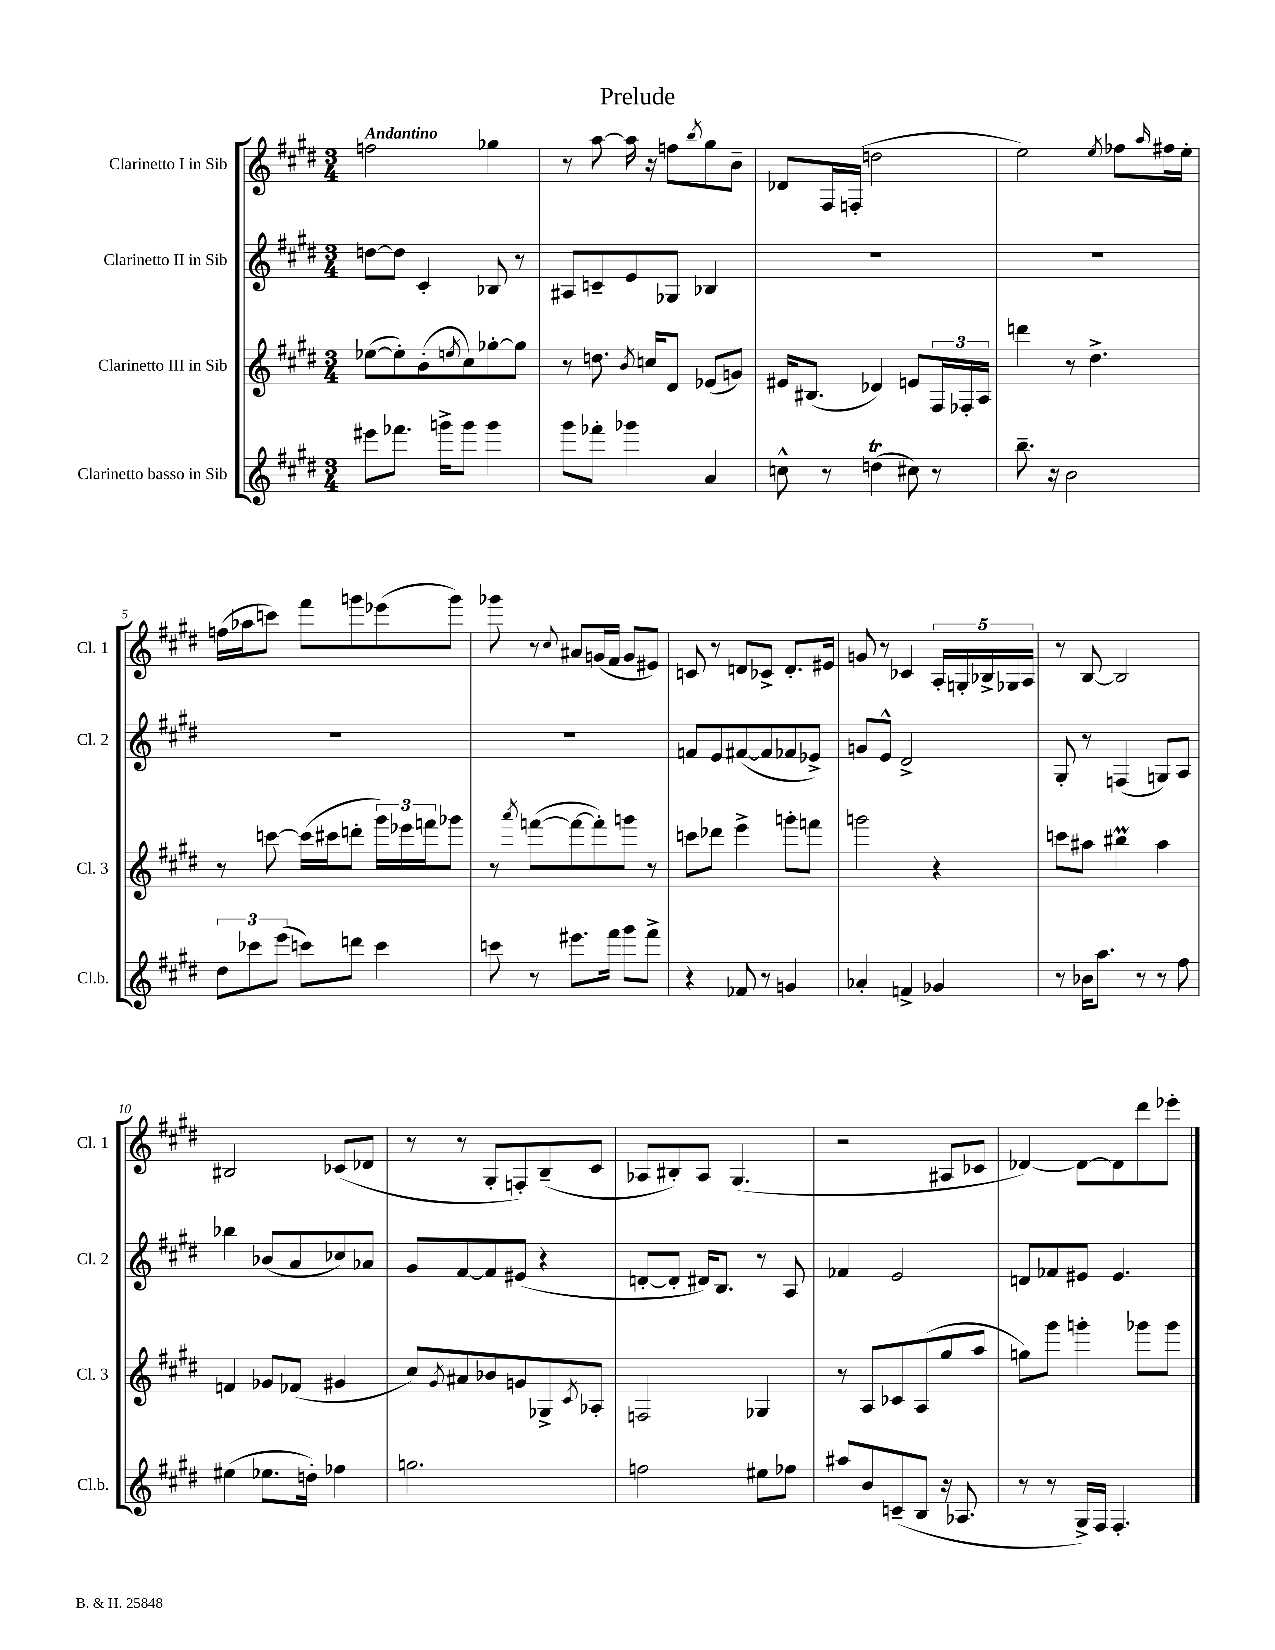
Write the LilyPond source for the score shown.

\header { title = "Prelude" }
<<
\new StaffGroup <<
\new Staff = "s0" \with { instrumentName = "Clarinetto I in Sib" shortInstrumentName = "Cl. 1" } {
    \clef treble \key e \major \numericTimeSignature \time 3/4 \tempo "Andantino"
    f''2 ges''4 |
    r8 a''8~ a''16 r16 f''8 \acciaccatura { b''8 } gis''8 b'8-- |
    des'8 fis16 f16-.( d''2 |
    e''2) \acciaccatura { e''8 } fes''8 \grace { a''16 } fis''16 e''16-. |
    f''16( aes''16 c'''8) fis'''8 g'''8 ees'''8( g'''8) |
    ges'''8 r8 \appoggiatura { cis''8 } ais'8 g'16( fis'16 g'8 eis'8) |
    c'8 r8 d'8 ces'8-> d'8.-. eis'16 |
    g'8 r8 ces'4 \tuplet 5/4 { a16-. g16-. bes16-> ges16 a16 } |
    r8 b8~ b2 |
    bis2 ces'8( des'8 |
    r8 r8 gis8-. f8-.) b8--( cis'8 |
    aes8 bis8-.) aes8 gis4.( |
    r2 ais8 ces'8 |
    des'4~) des'8~ des'8 dis'''8 ees'''8-. \bar "|." |
}
\new Staff = "s1" \with { instrumentName = "Clarinetto II in Sib" shortInstrumentName = "Cl. 2" } {
    \clef treble \key e \major \numericTimeSignature \time 3/4
    d''8~ d''8 cis'4-. bes8 r8 |
    ais8 c'8-- e'8 ges8 bes4 |
    R2. |
    R2. |
    R2. |
    R2. |
    f'8 e'8 fis'8~( fis'8 fes'8 ees'8->) |
    g'8 e'8-^ dis'2-> |
    gis8-. r8 f4( g8) a8 |
    bes''4 bes'8( a'8 ces''8) aes'8 |
    gis'8 fis'8~ fis'8 eis'8( r4 |
    d'8~-. d'8-. dis'16) b8. r8 a8 |
    fes'4 e'2 |
    d'8 fes'8 eis'8 eis'4. \bar "|." |
}
\new Staff = "s2" \with { instrumentName = "Clarinetto III in Sib" shortInstrumentName = "Cl. 3" } {
    \clef treble \key e \major \numericTimeSignature \time 3/4
    ees''8~( ees''8-.) b'8-.( \acciaccatura { e''8 } cis''8) ges''8~-. ges''8 |
    r8 d''8. \acciaccatura { b'8 } c''16 dis'8 ees'8( g'8) |
    eis'16 bis8.( des'4) e'8 \tuplet 3/2 { fis16 fes16-. a16 } |
    d'''4 r8 dis''4.-> |
    r8 c'''8~ c'''16( cis'''16 d'''8-. \tuplet 3/2 { gis'''16) ees'''16 f'''16 } ges'''8 |
    r8 \acciaccatura { a'''8 } f'''8~( f'''8~ f'''8-.) g'''8 r8 |
    c'''8 des'''8 e'''4-> g'''8-. f'''8 |
    g'''2 r4 |
    c'''8 ais''8 bis''4\prall ais''4 |
    f'4 ges'8 fes'8( gis'4 |
    cis''8) \acciaccatura { gis'8 } ais'8 bes'8 g'8 ges8-> \acciaccatura { cis'8 } aes8-. |
    f2 ges4 |
    r8 a8 ces'8 a8( gis''8 a''8 |
    g''8) gis'''8 g'''4-. ges'''8 ges'''8 \bar "|." |
}
\new Staff = "s3" \with { instrumentName = "Clarinetto basso in Sib" shortInstrumentName = "Cl.b." } {
    \clef treble \key e \major \numericTimeSignature \time 3/4
    eis'''8 fes'''8. g'''16-> g'''8 g'''4 |
    gis'''8 fes'''8-. ges'''4 a'4 |
    c''8-^ r8 d''4\trill( cis''8) r8 |
    b''8.-- r16 b'2 |
    \tuplet 3/2 { dis''8 ces'''8 e'''8( } c'''8) d'''8 c'''4 |
    c'''8 r8 eis'''8. fis'''16 gis'''8 fis'''8-> |
    r4 fes'8 r8 g'4 |
    aes'4-. f'4-> ges'4 |
    r8 bes'16 a''8. r8 r8 fis''8 |
    eis''4( ees''8. d''16-.) fes''4 |
    g''2. |
    f''2 eis''8 fes''8 |
    ais''8 b'8 c'8--( b8 r16 aes8. |
    r8 r8 gis16->) fis16 fis4.-. \bar "|." |
}
>>
>>
